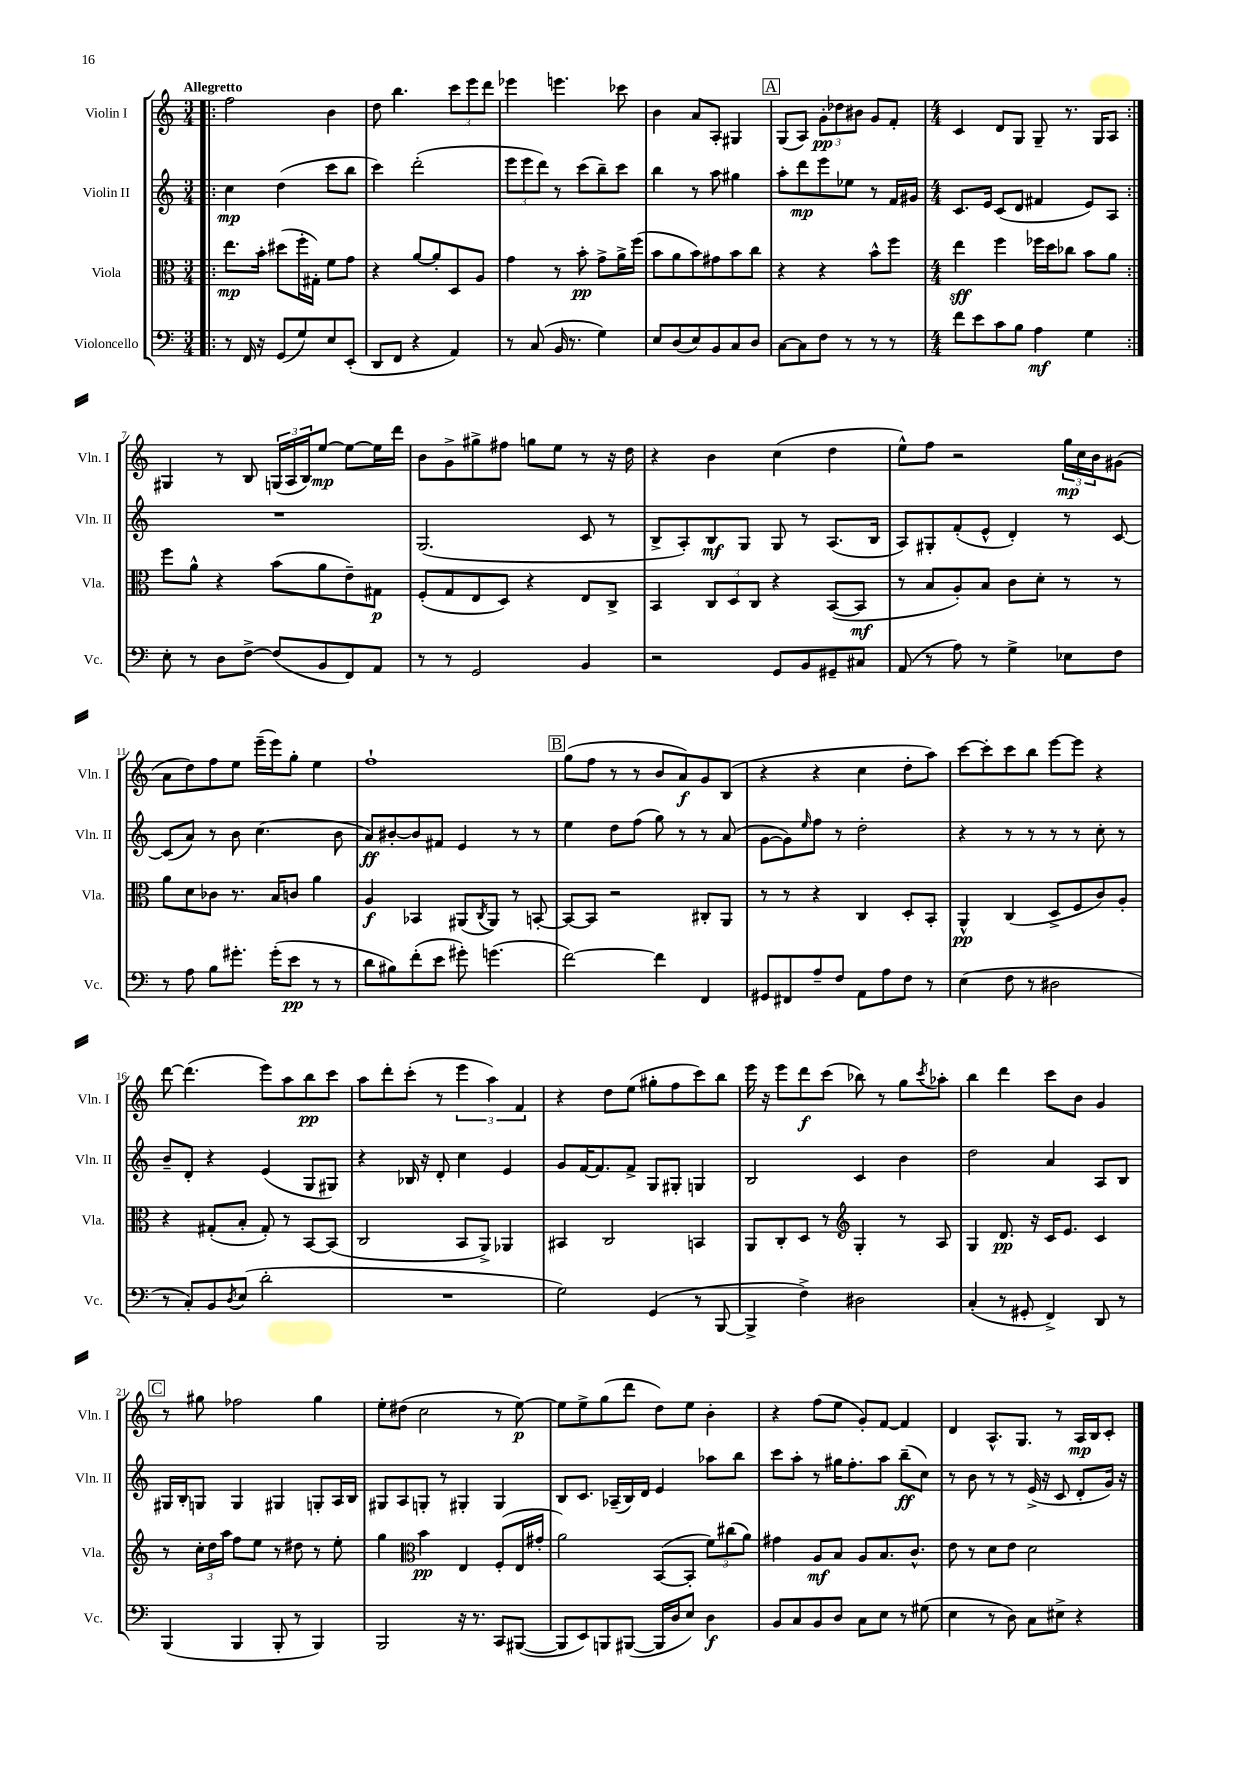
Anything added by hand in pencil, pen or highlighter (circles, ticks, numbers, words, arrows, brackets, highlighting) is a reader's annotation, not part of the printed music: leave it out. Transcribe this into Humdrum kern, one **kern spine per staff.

**kern	**kern	**kern	**kern
*staff4	*staff3	*staff2	*staff1
*clefF4	*clefC3	*clefG2	*clefG2
*k[]	*k[]	*k[]	*k[]
*M3/4	*M3/4	*M3/4	*M3/4
=!|:	=!|:	=!|:	=!|:
8r	8.ee\L	4cc\	2ff\
16FF/	.	.	.
16r	16b'\Jk	.	.
(8GG/L	(8dd#\L	(4dd\	.
8G/)	16ff'\L	.	.
.	16G#'\JJ)	.	.
8E/	8f\L	8ccc\L	4b\
(8EE'/J	8g\J	8bb\J	.
=	=	=	=
8DD/L	4r	4ccc\)	8dd\
8FF/J	.	.	4.bb\
4r	[8a/L	(2ddd'\	.
.	8a'/]	.	.
4AA/)	8D/	.	12ccc\L
.	.	.	12eee\
.	8A/J	.	.
.	.	.	12ddd\J
=	=	=	=
8r	4g\	12eee\L	4eee-\
.	.	12eee\	.
(8C/	.	.	.
.	.	12ddd\J)	.
16BB/	8r	8r	4.eee\
8.r	.	.	.
.	8b'\	(8ccc\L	.
4G\)	8g^\L	8bb~\)	.
.	16a^\L	8ccc\J	8ccc-\
.	(16ff\JJ	.	.
=	=	=	=
8E/L	8b\L	4bb\	4b\
(8D/	8a\	.	.
8E/)	8b\)	8r	8a/L
8BB/	8g#\	8aa\	8A'/J
8C/	8b\	4gg#\	4G#/
8D/J	8cc\J	.	.
=	=	=	=
[8C\L	4r	8aa'\L	(8G/L
8C\]	.	8ddd\	8A/J)
8F\J	4r	8eee\	12g'\L
.	.	.	12dd-\
8r	.	8ee-\J	.
.	.	.	12b#\J
8r	8b^^\L	8r	8g/L
8r	8ff\J	16f/LL	8f'/J
.	.	16g#/JJ	.
=	=	=	=
*M4/4	*M4/4	*M4/4	*M4/4
8f\L	4ee\	8.c/L	4c/
8e\	.	.	.
.	.	16e/Jk	.
8c\	4ff\	(8c/L	8d/L
8B\J	.	8d/J	8G/J
4A\	16ff-\LL	4f#/	8G~/
.	16dd\J	.	.
.	8cc-\J	.	8.r
4G\	8b\L	8e/L)	.
.	.	.	16G/LK
.	8a\J	8A/J	8A/J
=:|!	=:|!	=:|!	=:|!
8E'\	8ff\L	1r	4G#/
8r	8a^^\J	.	.
8D\L	4r	.	8r
[8F^\J	.	.	8B/
(8F/]L	(8b\L	.	(24G/LL
.	.	.	24A/
.	.	.	24B/J)
8BB/	8a\	.	[8ee/J
8FF/)	8e~\)	.	8ee\_L
8AA/J	8G#\J	.	16ee\]L
.	.	.	16ddd\JJ
=	=	=	=
8r	(8F'/L	(2.G/	8b\L
8r	8G/	.	8g^\
2GG/	8E/	.	8gg#^\
.	8D/J)	.	8ff#\J
.	4r	.	8gg\L
.	.	.	8ee\J
4BB/	8E/L	8c/	8r
.	8C^/J	8r	16r
.	.	.	16dd\
=	=	=	=
2r	4BB/	8B^/L	4r
.	.	8A'/)	.
.	12C/L	8B/	4b\
.	12D/	.	.
.	.	8G/J	.
.	12C/J	.	.
8GG/L	4r	8G/	(4cc\
8BB/	.	8r	.
8GG#~/	([8BB/L	(8.A/L	4dd\
8C#/J	8BB/]J	.	.
.	.	16B/Jk	.
=	=	=	=
(8AA/	8r	8A/L)	8ee^^\L)
8r	8B/L	8G#'/	8ff\J
8A\)	8A'/)	(8f'/	2r
8r	8B/J	8e^^/J	.
4G^\	8c\L	4d'/)	.
.	8d'\J	.	.
8E-\L	8r	8r	24gg\LL
.	.	.	24cc\
.	.	.	24b\J
8F\J	8r	[8c/	(8g#\J
=	=	=	=
8r	8a\L	(8c/]L	8a\L
8A\	8d\	8a/J)	8dd\)
8B\L	8c-\J	8r	8ff\
8.g#'\J	8.r	8b\	8ee\J
.	.	(4.cc\	(16eee~\LL
(16g#'\LK	16B/LK	.	16eee\J)
8e\J	8c/J	.	8gg'\J
8r	4a\	.	4ee\
8r	.	8b\	.
=	=	=	=
8d\L	4A/	8a/L)	1ff`
8B#\)	.	[8b#'/	.
(8f'\	4BB-/	8b#/]	.
8e\J	.	8f#/J	.
8g#'\)	(8AA#/L	4e/	.
.	8qC/	.	.
(4.g\	8AA#/J)	.	.
.	8r	8r	.
.	[8BB'/	8r	.
=	=	=	=
[2f\)	8BB/_L	4ee\	(8gg\L
.	8BB/]J	.	8ff\J
.	2r	8dd\L	8r
.	.	(8ff\J	8r
4f\]	.	8gg\)	8b/L
.	.	8r	8a/)
4FF/	8C#'/L	8r	8g/
.	8AA/J	(8a/	(8B/J
=	=	=	=
8GG#/L	8r	[8g\L	4r
8FF#/	8r	8g\])	.
.	.	16qqee/	.
8A~/	4r	8ff\J	4r
8F/J	.	8r	.
8AA\L	4C/	2dd'\	4cc\
8A\	.	.	.
8F\J	8D'/L	.	8dd'\L
8r	8BB'/J	.	8aa\J)
=	=	=	=
(4E\	4AA^^/	4r	[8ccc\L
.	.	.	8ccc'\]
8F\	(4C/	8r	8ccc\
8r	.	8r	8bb\J
2D#\	8D^/L	8r	[8eee\L
.	8F/	8r	8eee\]J
.	8c/)	8cc'\	4r
.	8A'/J	8r	.
=	=	=	=
8r	4r	8b~/L	[8ddd\
8C'/L)	.	8d'/J	(4.ddd\]
8BB/	(8G#'/L	4r	.
8qD/	.	.	.
(8E/J	8B'/J	.	.
2d'\	8G#'/)	(4e/	8eee\L)
.	8r	.	8aa\
.	[8BB/L	8G/L	8bb\
.	(8BB/]J	8G#/J)	8ccc\J
=	=	=	=
1r	2C/	4r	8aa\L
.	.	.	8ddd'\
.	.	16B-/	(8ccc'\J
.	.	16r	.
.	.	8d'/	8r
.	8BB/L	4cc\	6eee\
.	8AA^/J)	.	.
.	.	.	6aa\)
.	4AA-/	4e/	.
.	.	.	6f/
=	=	=	=
2G\)	4BB#/	8g/L	4r
.	.	[16f/K	.
.	.	8.f/]	.
.	2C/	.	8dd\L
.	.	8f^/J	(8ee\J
(4GG/	.	8G/L	8gg#'\L
.	.	8G#'/J	8ff\
8r	4BB/	4G/	8ccc\)
[8BBB/	.	.	8bb\J
=	=	=	=
4BBB^/]	8AA/L	2B/	16eee\
.	.	.	16r
.	8C'/	.	8eee\L
4F^\)	8D/J	.	8ddd\
.	8r	.	(8ccc\J
*	*clefG2	*	*
2D#\	4G'/	4c/	8bb-\)
.	.	.	8r
.	8r	4b\	8gg\L
.	.	.	8qccc/
.	8A/	.	8aa-'\J
=	=	=	=
(4C'/	4G/	2dd\	4bb\
8r	8.d/	.	4ddd\
8GG#'/	.	.	.
.	16r	.	.
4FF^/)	16c/LK	4a/	8ccc\L
.	8.e/J	.	.
.	.	.	8b\J
8DD/	4c/	8A/L	4g/
8r	.	8B/J	.
=	=	=	=
(4BBB/	8r	16G#/LL	8r
.	.	16B'/J	.
.	24cc'\LL	8G/J	8gg#\
.	24dd\	.	.
.	24aa\JJ	.	.
4BBB/	8ff\L	4G/	2ff-\
.	8ee\J	.	.
8BBB'/	8r	4G#/	.
8r	8dd#\	.	.
4BBB/)	8r	8G'/L	4gg#\
.	8ee'\	16A/L	.
.	.	16B/JJ	.
=	=	=	=
2BBB/	4gg\	8G#/L	8ee'\L
.	.	8A/	(8dd#\J
*	*clefC3	*	*
.	4b\	8G'/J	2cc\
.	.	8r	.
16r	4E/	4G#'/	.
8.r	.	.	.
8CC/L	(8F'/L	4G#/	8r
([8BBB#/J	16E/L	.	[8ee\)
.	16g#'/JJ	.	.
=	=	=	=
8BBB#/]L	2a\)	8B/L	8ee\]L
8EE/)	.	8.c/J	8ee^\
8BBB/	.	.	(8gg\
.	.	(16A-~/LL	.
([8BBB#/J	.	16B/)	8ddd\J
.	.	16d/JJ	.
16BBB#/]LL	([8BB/L	4e/	8dd\L)
16D/J	.	.	.
8E/J)	8BB'/]J	.	8ee\J
4D\	12f\L)	8aa-\L	4b'\
.	(12cc#\	.	.
.	.	8bb\J	.
.	12a\J)	.	.
=	=	=	=
8BB/L	4g#\	8ccc\L	4r
8C/	.	8aa'\J	.
8BB/	8A/L	8r	(8ff\L
8D/J	8B/J	16gg#\LK	8ee\J
.	.	8.ff'\	.
8C\L	8A/L	.	8g'/L)
8E\J	8.B/	8aa\J	[8f/J
8r	.	(8bb~\L	4f/]
.	8.c^^/J	.	.
(8G#\	.	8cc\J)	.
=	=	=	=
4E\	8e\	8r	4d/
.	8r	8b\	.
8r	8d\L	8r	8.A^^/L
8D\)	8e\J	8r	.
.	.	.	8.G/J
8C\L	2d\	(16e^/	.
.	.	16r	.
8E#^\J	.	8c/	8r
4r	.	8d'/L	16A/LL
.	.	.	16B/J
.	.	16g/Jk)	8c'/J
.	.	16r	.
==	==	==	==
*-	*-	*-	*-
